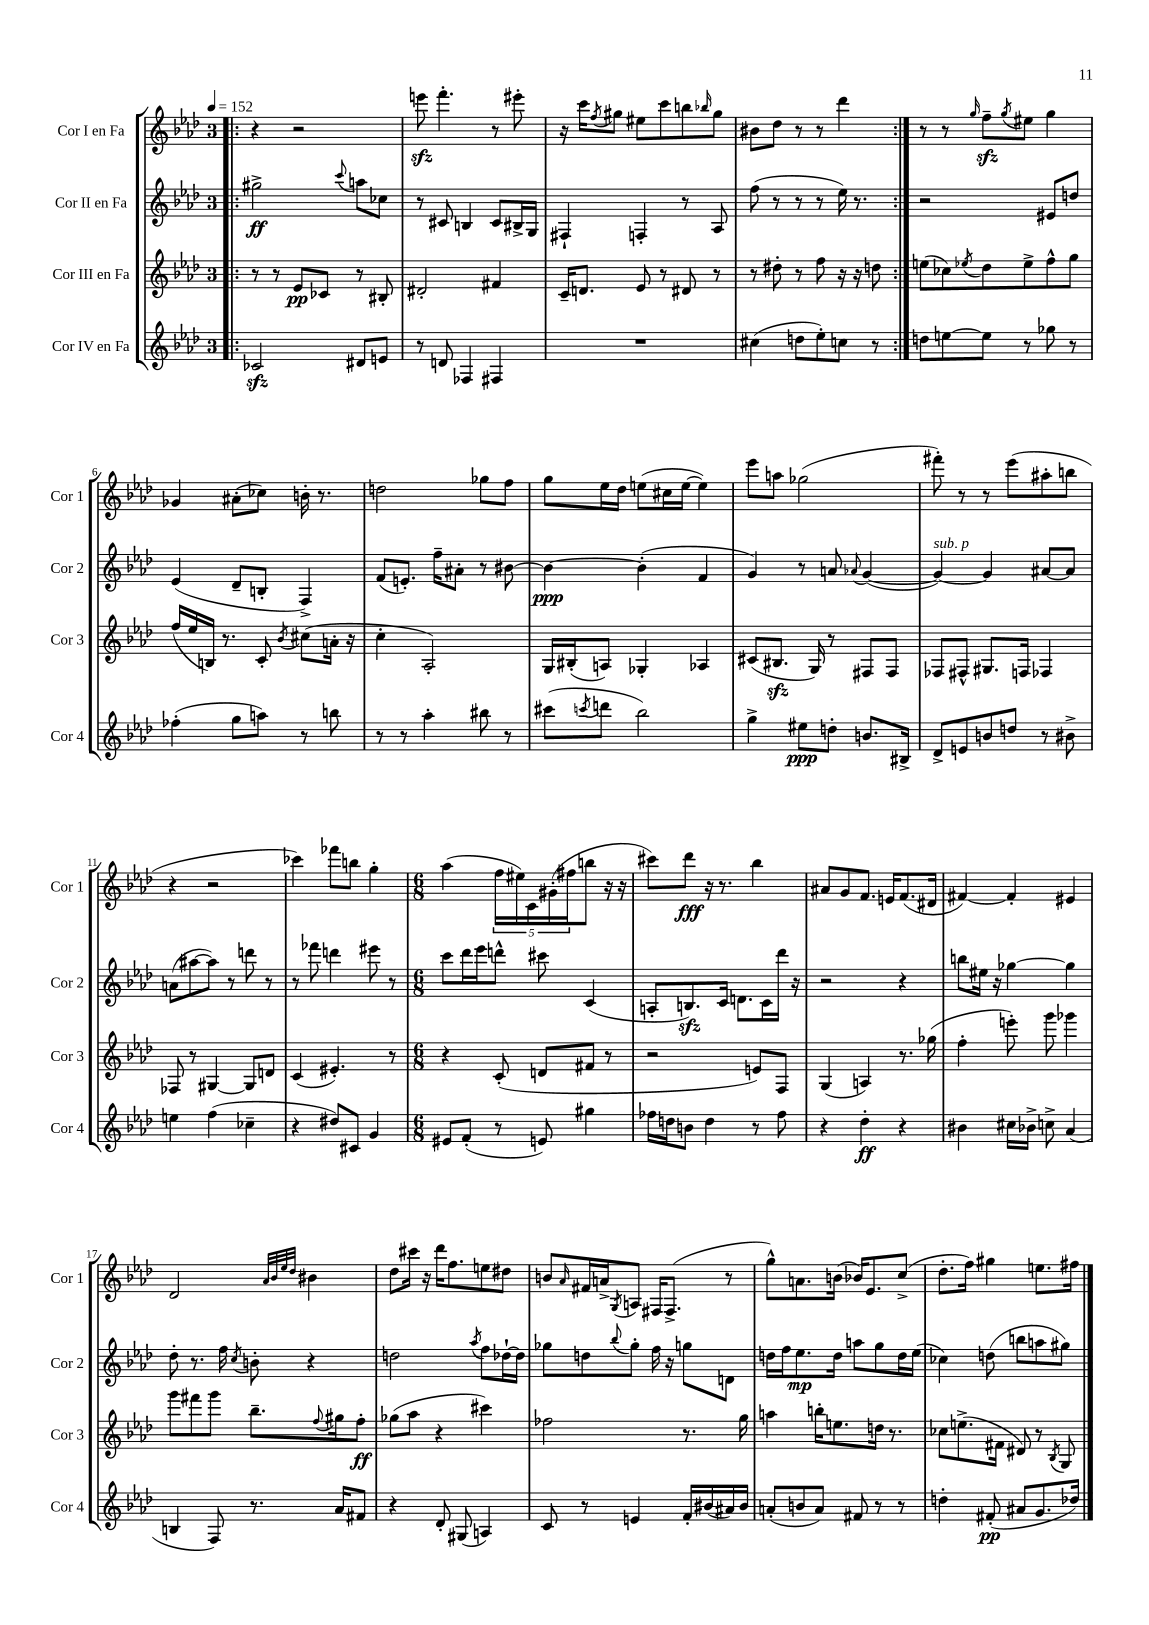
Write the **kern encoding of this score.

**kern	**kern	**kern	**kern
*staff4	*staff3	*staff2	*staff1
*clefG2	*clefG2	*clefG2	*clefG2
*k[b-e-a-d-]	*k[b-e-a-d-]	*k[b-e-a-d-]	*k[b-e-a-d-]
*M3/4	*M3/4	*M3/4	*M3/4
*MM152	*MM152	*MM152	*MM152
=!|:	=!|:	=!|:	=!|:
2c-	8r	2gg#^	4r
.	8r	.	.
.	8e-	.	2r
.	8c-	.	.
.	.	8qqccc	.
8d#	8r	8aa	.
8e	8B#'	8cc-	.
=	=	=	=
8r	2d#'	8r	8eee
8d	.	8c#	4.fff'
4F-	.	4B	.
4F#	4f#	8c#	8r
.	.	16B#^	8eee#'
.	.	16G	.
=	=	=	=
2.r	16c~	4F#`	16r
.	8.d	.	16ccc
.	.	.	8qff
.	.	.	8gg#
.	8e-	4F'	8ee#
.	8r	.	8ccc
.	8d#	8r	8bb
.	.	.	16qqbb-
.	8r	8A-	8gg#
=	=	=	=
(4cc#	8r	(8ff	8b#
.	8dd#'	8r	8dd-
8dd	8r	8r	8r
8ee-')	8ff	8r	8r
8cc	16r	16ee-)	4ddd-
.	16r	8.r	.
8r	8dd	.	.
=:|!	=:|!	=:|!	=:|!
8dd	(8ee	2r	8r
[8ee	8cc-)	.	8r
.	8qee-	.	16qqgg
8ee]	8dd-	.	8ff~
.	.	.	8qgg
8r	8ee-^	.	8ee#
8gg-	8ff^^	8e#	4gg
8r	8gg	8dd	.
=	=	=	=
(4ff-'	(16ff	(4e-	4g-
.	16ee-	.	.
.	16B)	.	.
.	8.r	.	.
8gg	.	8d-~	(8a#'
8aa)	8c'	8B'	8cc-)
.	8qb-	.	.
8r	(8cc#	4F^)	16b'
.	.	.	8.r
8bb	16a'	.	.
.	16r	.	.
=	=	=	=
8r	4cc'	(8f	2dd
8r	.	8.e')	.
4aa-'	2A-')	.	.
.	.	16ff~	.
.	.	8a#'	.
8bb#	.	8r	8gg-
8r	.	[8b#	8ff
=	=	=	=
(8ccc#	16G	4b#_	8gg
.	(16B#'	.	.
8qccc	.	.	.
8ddd	8A)	.	16ee-
.	.	.	16dd-
2bb-)	4G-'	(4b#']	(8ee
.	.	.	16cc#
.	.	.	[16ee
.	4A-	4f	4ee])
=	=	=	=
4gg^	(8c#	4g)	8eee-
.	8.B#	.	8aa
8ee#	.	8r	(2gg-
.	16G)	.	.
8dd'	8r	8a	.
.	.	8qqa-	.
8.b	8F#	([4g	.
.	8F#	.	.
16B#^	.	.	.
=	=	=	=
8d-^	8F-	4g_)	8fff#')
8e	8F#^^	.	8r
8b	8.G#	4g]	8r
8dd	.	.	(8eee-
.	16F	.	.
8r	4F-	[8a#	8aa#'
8b#^	.	8a#]	8bb
=	=	=	=
4ee	8F-	(8a	4r
.	8r	[8aa#	.
(4ff	[4G#	8aa#])	2r
.	.	8r	.
4cc-~	8G#]	8ddd	.
.	8d	8r	.
=	=	=	=
4r	(4c	8r	4ccc-)
.	.	8fff-	.
8dd#)	4.e#')	4ddd	8fff-
8c#	.	.	8bb
4g	.	8eee#	4gg'
.	8r	8r	.
=	=	=	=
*M6/8	*M6/8	*M6/8	*M6/8
8e#	4r	8ccc	(4aa-
(8f'	.	16ddd-	.
.	.	16eee-	.
8r	(8c'	8ddd^^	20ff
.	.	.	20ee#)
.	.	.	20c
8e)	8d	8ccc#	.
.	.	.	(20g#'
.	.	.	20ff#
4gg#	8f#	(4c	8bb
.	8r	.	16r
.	.	.	16r
=	=	=	=
16ff-	2r	8A'	8ccc#)
16dd	.	.	.
8b	.	8.B)	8ddd-
4dd	.	.	16r
.	.	16c	8.r
.	.	8.d	.
8r	8e)	.	4bb-
.	.	16c	.
8ff-	8F	16ddd-	.
.	.	16r	.
=	=	=	=
4r	(4G	2r	8a#
.	.	.	8g
4dd-'	4A)	.	8.f
.	.	.	16e
4r	8.r	4r	(8.f
.	(16gg-	.	16d#
=	=	=	=
4b#	4ff'	8bb	[4f#)
.	.	16ee#	.
.	.	16r	.
16cc#	8eee')	[4gg-	4f#']
16b-^	.	.	.
8cc^	8ggg	.	.
(4a-	4ggg-	4gg-]	4e#
=	=	=	=
4B	8ggg	8dd-'	2d-
.	8fff#	8.r	.
8F)	8ggg	.	.
.	.	16ff	.
.	.	8qcc	.
8.r	8.bb-~	8b'	.
.	.	.	32qqa-
.	.	.	32qqb-
.	.	.	32qqee-
.	.	.	32qqdd-
.	.	4r	4b#
.	8qqff	.	.
16a-	16gg#	.	.
8f#	8ff'	.	.
=	=	=	=
4r	(8gg-	2dd	8dd-
.	8aa-	.	16ccc#
.	.	.	16r
8d-'	4r	.	16ddd-
.	.	.	8.ff
(8G#	.	.	.
.	.	8qaa-	.
4A)	4ccc#)	8ff	8ee
.	.	[16dd-`	8dd#
.	.	16dd-]	.
=	=	=	=
8c	2ff-	8gg-	8b
.	.	.	16qqa-
8r	.	8dd	16f#
.	.	.	16a^
.	.	8qqbb-	8qG
4e	.	8gg-'	8A
.	.	16ff	16F#
.	.	16r	(8.F#^
16f'	8.r	8gg	.
(16b#	.	.	.
16a#)	.	8d	8r
16b#	16gg	.	.
=	=	=	=
(8a'	4aa	16dd	8gg^^)
.	.	16ff	.
8b	.	8.ee-	8.a
8a)	16bb'	.	.
.	8.ee	16dd	(16b
8f#	.	8aa	16b-)
.	.	.	8.e-
8r	16dd	8gg	.
.	8.r	.	.
8r	.	16dd	(8cc^
.	.	(16ee-	.
=	=	=	=
4dd'	8cc-	4cc-)	8.dd-'
.	(8.ee^	.	.
.	.	.	16ff)
(8f#'	.	(8dd	4gg#
.	16f#	.	.
8a#	8d#)	8bb	.
8.g	8r	8aa	8.ee
.	8qB-	.	.
.	8G	8gg#)	.
16dd-)	.	.	16ff#
==	==	==	==
*-	*-	*-	*-
